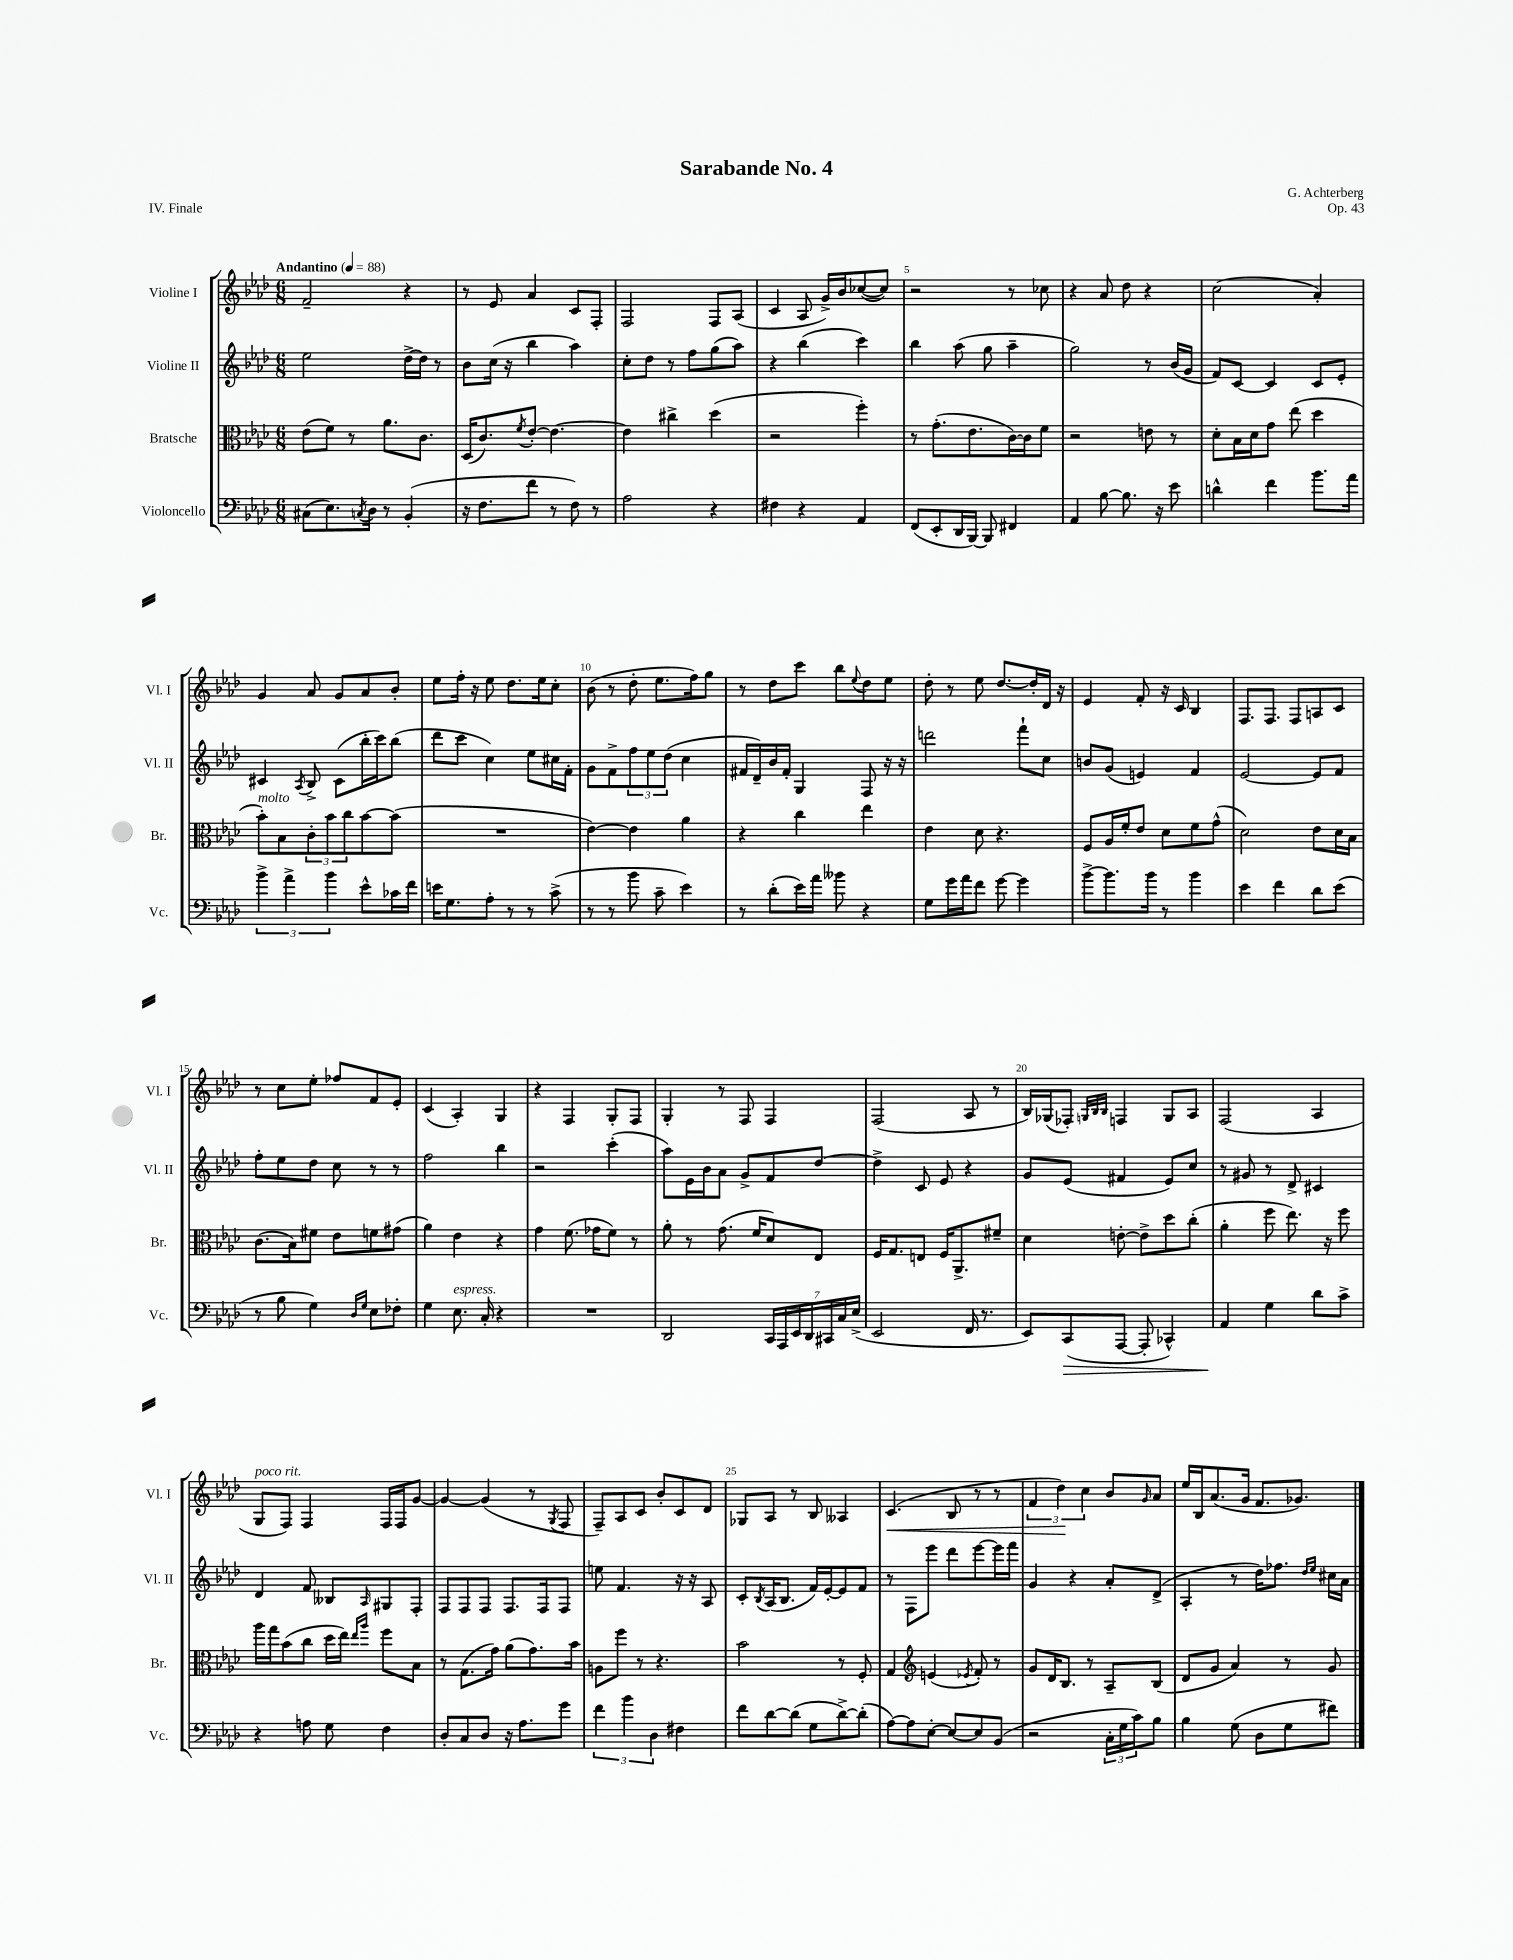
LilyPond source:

\header { title = "Sarabande No. 4" composer = "G. Achterberg" opus = "Op. 43" piece = "IV. Finale" }
<<
\new StaffGroup <<
\new Staff = "s0" \with { instrumentName = "Violine I" shortInstrumentName = "Vl. I" } {
    \clef treble \key aes \major \numericTimeSignature \time 6/8 \tempo "Andantino" 4 = 88
    f'2-- r4 |
    r8 ees'8 aes'4 c'8 f8-. |
    f2 f8 aes8( |
    c'4 aes8 g'16->) bes'16 ces''8~( ces''8) |
    r2 r8 ces''8 |
    r4 aes'8 des''8 r4 |
    c''2( aes'4-.) |
    g'4 aes'8 g'8 aes'8 bes'8-. |
    ees''8 f''16-. r16 ees''8 des''8. ees''16 c''8-. |
    bes'8( r8 des''8-. ees''8. f''16) g''8 |
    r8 des''8 c'''8 bes''8 \appoggiatura { ees''8 } des''8 ees''8 |
    des''8-. r8 ees''8 des''8.~ des''16-. des'16 r16 |
    ees'4 f'8-. r16 c'16 bes4 |
    f8. f8. f8 a8 c'8 |
    r8 c''8 ees''8-. fes''8 f'8 ees'8-. |
    c'4( aes4-.) g4 |
    r4 f4 g8-. f8 |
    g4-. r8 f8 f4 |
    f2( aes8 r8 |
    bes16) ges16( fes8-.) \grace { g32 bes32 bes32 } f4 g8 aes8 |
    f2( aes4 |
    g8^\markup { \italic "poco rit." } f8) f4 f16 f16 g'8~ |
    g'4~ g'4( r8 \acciaccatura { g8 } f8 |
    f8--) aes8 c'8 bes'8-. c'8 des'8 |
    ges8 aes8 r8 bes8 aeses4 |
    c'4.\<( bes8 r8 r8 |
    \tuplet 3/2 { f'4 des''4\!) c''4 } bes'8 \grace { g'16 } aes'8 |
    ees''16 bes16 aes'8.( g'16 f'8. ges'8.) \bar "|." |
}
\new Staff = "s1" \with { instrumentName = "Violine II" shortInstrumentName = "Vl. II" } {
    \clef treble \key aes \major \numericTimeSignature \time 6/8
    ees''2 des''16~-> des''16 r8 |
    bes'8 c''16( r16 bes''4 aes''4) |
    c''8-. des''8 r8 f''8 g''8( aes''8) |
    r4 bes''4( c'''4) |
    bes''4 aes''8( g''8 aes''4-- |
    g''2) r8 bes'16( g'16 |
    f'8) c'8~ c'4 c'8 ees'8-. |
    cis'4 \acciaccatura { aes8 } bes8-> cis'8( bes''16-. c'''16) bes''8( |
    des'''8 c'''8 c''4) ees''8 cis''16 f'16-. |
    g'8 f'8-> \tuplet 3/2 { f''8 ees''8 des''8( } c''4 |
    fis'16 des'16--) bes'16 fis'16-. g4 f8 r16 r16 |
    d'''2 f'''8-! c''8 |
    b'8 g'8( e'4) f'4 |
    ees'2~ ees'8 f'8 |
    f''8-. ees''8 des''8 c''8 r8 r8 |
    f''2 bes''4 |
    r2 c'''4-.( |
    aes''8) ees'16 bes'16 aes'8 g'8-> f'8 des''8~ |
    des''4-> c'8 ees'8 r4 |
    g'8 ees'8( fis'4 ees'8) c''8 |
    r8 gis'8 r8 des'8-> cis'4 |
    des'4 f'8 beses8 \grace { aes16 } gis8 f8-. |
    f8 f8 f8 f8. f16 f8 |
    e''8 f'4. r16 r16 aes8 |
    c'8-. \acciaccatura { bes8 } aes16( bes8. f'16) ees'16~-. ees'8 f'8 |
    r8 f8 ees'''8 des'''8 ees'''8~ ees'''16 f'''16 |
    g'4 r4 aes'8-. des'8->( |
    aes4-. r8 des''16) fes''8. \grace { des''16 ees''16 } cis''16 aes'16 \bar "|." |
}
\new Staff = "s2" \with { instrumentName = "Bratsche" shortInstrumentName = "Br." } {
    \clef alto \key aes \major \numericTimeSignature \time 6/8
    ees'8( f'8) r8 aes'8. c'8. |
    des16( c'8.) \acciaccatura { f'8 } ees'8~-. ees'4.~ |
    ees'4 cis''4-> des''4( |
    r2 f''4-.) |
    r8 g'8.-.( ees'8. c'16~) c'16 f'8 |
    r2 e'8 r8 |
    des'8-. bes16 des'16 g'8 ees''8( des''4 |
    bes'8-.^\markup { \italic "molto" }) bes8 \tuplet 3/2 { c'8-. bes'8 c''8 } bes'8~ bes'8( |
    R2. |
    ees'4~) ees'4 aes'4 |
    r4 c''4 ees''4 |
    ees'4 des'8 r4. |
    f8 aes16 f'16-. ees'8 des'8 f'8 g'8-^( |
    des'2) ees'8 des'16 bes16 |
    c'8.( bes16) fis'8 ees'8 f'8 gis'8( |
    aes'4) ees'4 r4 |
    g'4 f'8.( ges'16 f'8) r8 |
    aes'8-. r8 g'8.( f'16 des'8) ees8 |
    f16 g8. e8 f16 aes,8.-> fis'8-- |
    des'4 e'8~-. e'8-> des''8 c''8-.( |
    aes'4-. f''8 ees''8.) r16 f''8 |
    aes''16 g''16 bes'8( c''8 des''16 ees''16) \grace { ees''16 aes''16 } f''8 bes8 |
    r8 g8.( g'16) aes'8( g'8.) bes'16 |
    a8 f''8 r8 r4. |
    bes'2 r8 f8-. |
    g4 \clef treble e'4( \acciaccatura { ees'8 } f'8-.) r8 |
    g'8 des'16 bes8. r8 aes8-- bes8( |
    des'8 g'8 aes'4) r8 g'8 \bar "|." |
}
\new Staff = "s3" \with { instrumentName = "Violoncello" shortInstrumentName = "Vc." } {
    \clef bass \key aes \major \numericTimeSignature \time 6/8
    cis8( ees8.) \acciaccatura { c8 } des16 r8 bes,4-.( |
    r16 f8. f'8 r8 f8) r8 |
    aes2 r4 |
    fis4 r4 aes,4 |
    f,8( ees,8-. des,16 bes,,16~) bes,,8 fis,4 |
    aes,4 bes8~ bes8. r16 ees'8 |
    d'4-^ f'4 bes'8. aes'16 |
    \tuplet 3/2 { bes'4-> aes'4-> bes'4 } ees'8-^ ces'16 f'16 |
    e'16 g8. aes8-. r8 r8 c'8->( |
    r8 r8 bes'8 c'8-- ees'4) |
    r8 des'8-.( ees'16) aes'16 beses'8 r4 |
    g8 g'16 aes'16 f'8 g'8~ g'4 |
    bes'8~-> bes'8. bes'16 r8 bes'4 |
    ees'4 f'4 des'8 ees'8( |
    r8 bes8 g4) \grace { des16 g16 } ees8 fes8-. |
    g4 ees8.^\markup { \italic "espress." } c16-. r4 |
    R2. |
    des,2 \tuplet 7/4 { c,16 aes,,16 ees,16 des,16 cis,16 c16 ees16->( } |
    ees,2 f,16 r8. |
    ees,8) c,8\>( aes,,8~ aes,,8-. ces,4-^) |
    aes,4\! g4 des'8 c'8-> |
    r4 a8 g8 f4 |
    des8-. c8 des8 r16 aes8. g'8 |
    \tuplet 3/2 { f'4 bes'4 des4 } fis4 |
    f'8 des'8~ des'8( g8 des'8~->) des'8-.( |
    aes8~) aes8 ees8~-. ees8~ ees8 bes,8( |
    r2 \tuplet 3/2 { c16-. g16 c'16) } bes8 |
    bes4 g8( des8 g8 fis'8) \bar "|." |
}
>>
>>
\layout { \context { \Score \override BarNumber.break-visibility = ##(#f #t #t) barNumberVisibility = #(every-nth-bar-number-visible 5) } }
